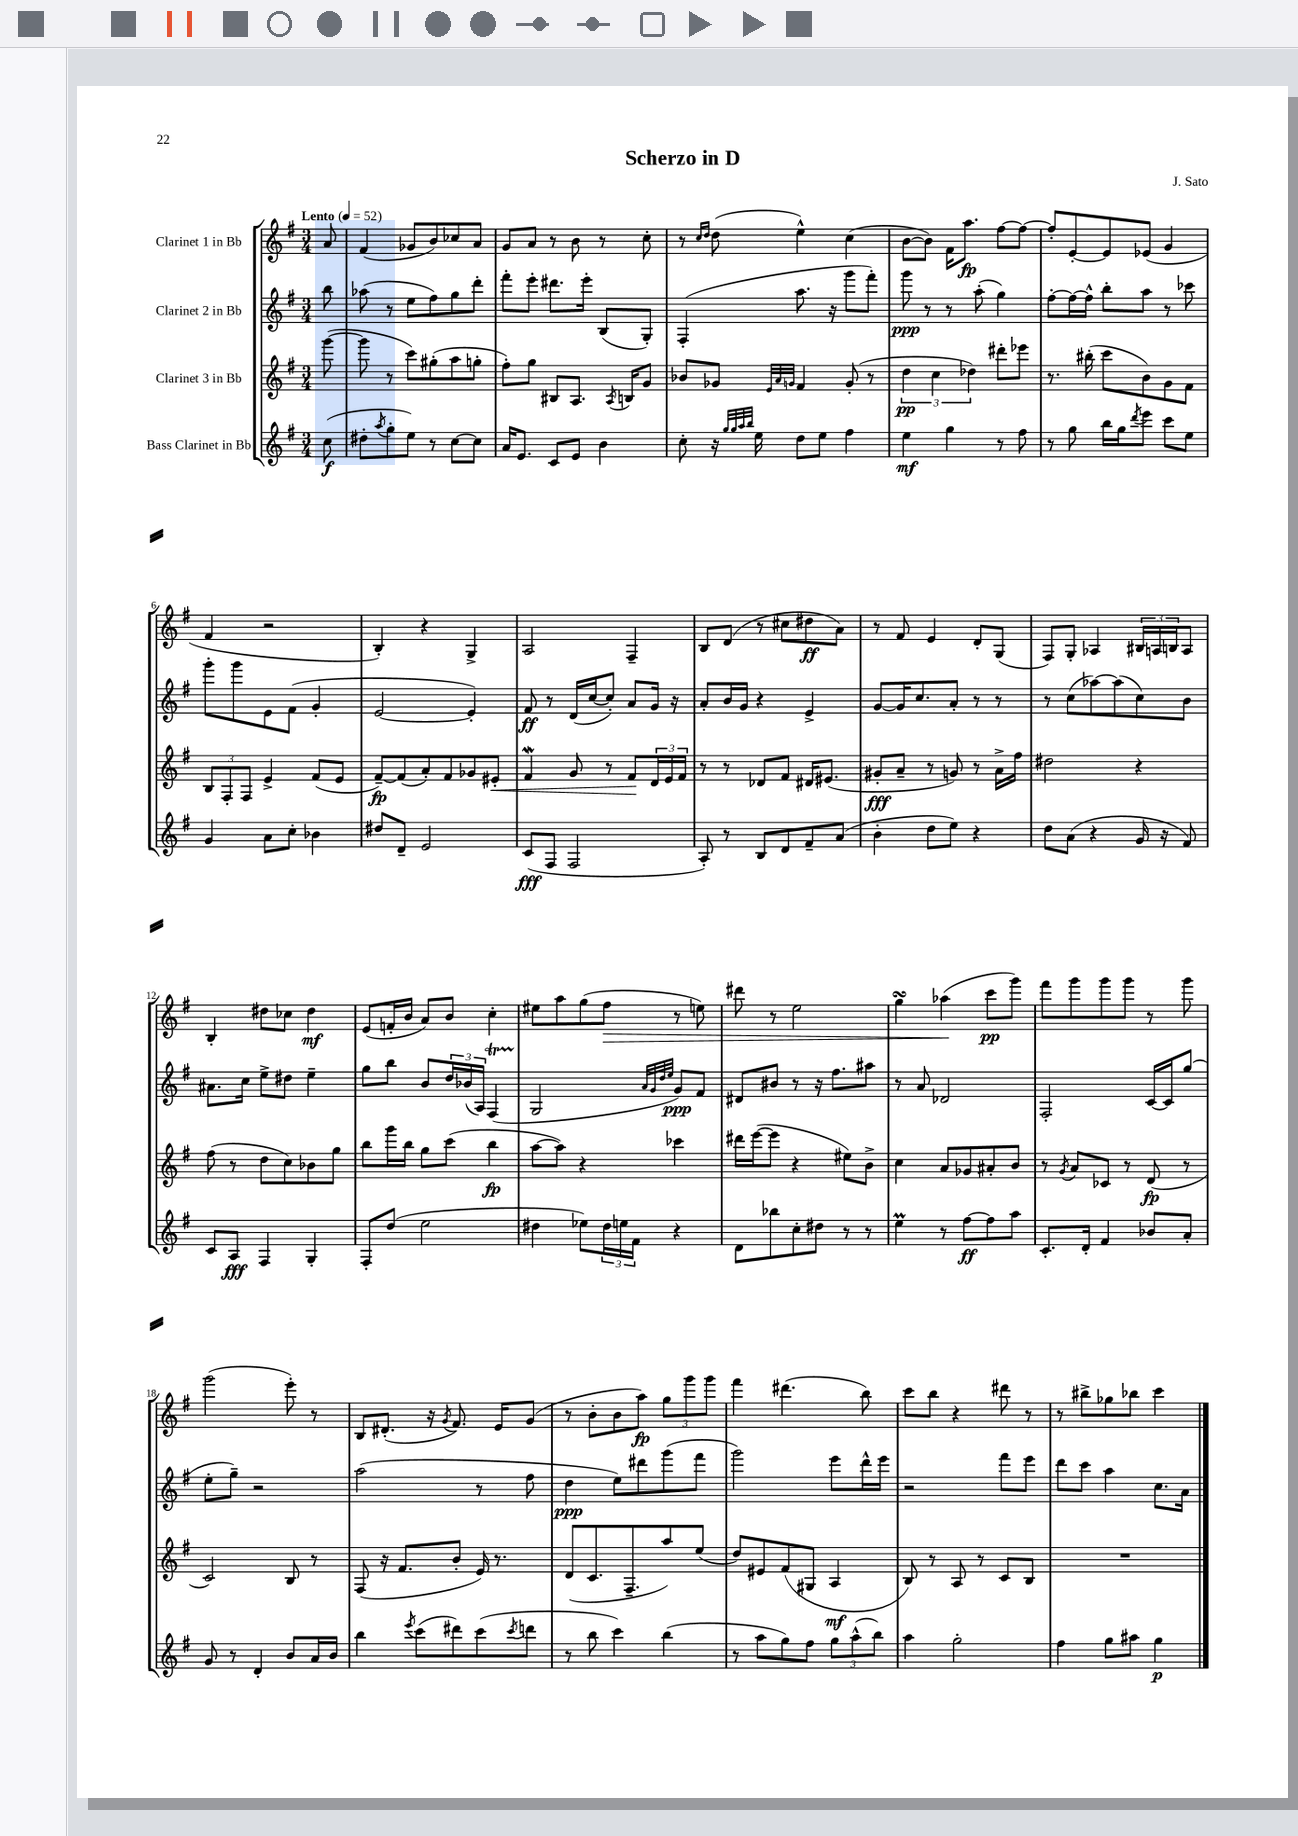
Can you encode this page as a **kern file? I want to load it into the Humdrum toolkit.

**kern	**kern	**kern	**kern
*staff4	*staff3	*staff2	*staff1
*clefG2	*clefG2	*clefG2	*clefG2
*k[f#]	*k[f#]	*k[f#]	*k[f#]
*M3/4	*M3/4	*M3/4	*M3/4
*MM52	*MM52	*MM52	*MM52
(8cc	([8ggg	8bb	8a
=	=	=	=
8dd#'	8ggg]	(8aa-	(4f#
8qaa	.	.	.
8gg'	8r	8r	.
8ee)	8ccc)	8ee	8g-
8r	(8gg#'	8ff#)	8b)
[8cc	8aa	8gg	8cc-
8cc]	8gg'	8ddd'	8a
=	=	=	=
16a	8ff#')	8fff#'	8g
8.e	.	.	.
.	8gg	8eee'	8a
8c	8B#	8.ddd#	8r
8e	8.A	.	8b
.	.	16eee'	.
4b	.	(8B	8r
.	8qA	.	.
.	16B	.	.
.	8g	8G')	8cc'
=	=	=	=
8cc'	8b-	(4F#'	8r
.	.	.	16qqcc
.	.	.	16qqdd
16r	8g-	.	(8dd
32qqgg	.	.	.
32qqgg	.	.	.
32qqaa	.	.	.
32qqbb	.	.	.
16ee	.	.	.
.	32qqe	.	.
.	32qqa	.	.
.	32qqg	.	.
8dd	4f#	8.aa	4ee^^)
8ee	.	.	.
.	.	16r	.
4ff#	(8g'	8ggg	(4cc
.	8r	8fff#')	.
=	=	=	=
4ee	6dd	8ggg	[8b
.	.	8r	8b])
.	6cc	.	.
4gg	.	8r	16f#
.	.	.	8.aa
.	6dd-)	.	.
.	.	(8aa'	.
8r	8ddd#'	4gg)	[8ff#
8ff#	8eee-	.	8ff#_
=	=	=	=
8r	8.r	[8ff#'	8ff#']
8gg	.	16ff#_	[8e'
.	(16bb#'	16ff#^^]	.
16bb	8ccc	8bb'	8e]
16gg	.	.	.
8qddd	.	.	.
8eee	8b)	8aa	(8e-
8ccc	8g	8r	4g
8ee	8f#	8ccc-	.
=	=	=	=
4g	12B	8ggg'	4f#
.	12F#'	.	.
.	.	8ggg	.
.	12F#	.	.
8a	4e^	8e	2r
8cc'	.	(8f#	.
4b-	(8f#	4g'	.
.	8e	.	.
=	=	=	=
8dd#	[8f#~)	[2e	4B')
8d~	(8f#]	.	.
2e	8a')	.	4r
.	8f#	.	.
.	8g-	4e'])	4G^
.	8e#'	.	.
=	=	=	=
(8c	4f#	8f#	2A
8F#	.	8r	.
2F#	8g	(16d	.
.	.	[16cc	.
.	8r	8cc'])	.
.	8f#	8a	4F#~
.	24d	16g	.
.	24e	.	.
.	.	16r	.
.	24f#	.	.
=	=	=	=
8A')	8r	8a'	8B
8r	8r	16b	(8d
.	.	16g	.
8B	8d-	4r	8r
8d	8f#	.	8cc#
8f#~	16d#	4e^	8dd#
.	(8.e#	.	.
(8a	.	.	8a)
=	=	=	=
4b'	8g#'	[8g	8r
.	8a~	16g]	8f#
.	.	8.cc	.
8dd	8r	.	4e
8ee)	8g)	8a'	.
4r	8r	8r	8d'
.	16a^	8r	(8G
.	16ff#	.	.
=	=	=	=
8dd	2dd#	8r	8F#)
(8a	.	(8cc	8G'
4r	.	[8aa-)	4A-
.	.	(8aa-]	.
16g	4r	8cc)	24B#
.	.	.	24A
16r	.	.	.
.	.	.	24B
8f#)	.	8b	8A
=	=	=	=
8c	(8ff#	8.a#	4B'
8A	8r	.	.
.	.	16cc	.
4F#	8dd	8ee^	8dd#
.	8cc)	8dd#	8cc-
4G'	8b-	4ee~	4dd#
.	8gg	.	.
=	=	=	=
8F#'	8bb	8gg	(8e
(8dd	16ggg	8bb	16f'
.	16bb	.	16b
2ee	8gg	8b	8a)
.	(8ccc	24dd	8b
.	.	(24b-	.
.	.	24A)	.
.	4bb	(4F#	4cc'
=	=	=	=
4dd#	[8aa	2G	8ee#
.	8aa])	.	8aa
8ee-)	4r	.	(8gg
24dd#	.	.	8ff#
24ee	.	.	.
24f#	.	.	.
.	.	32qqa	.
.	.	32qqg	.
.	.	32qqdd	.
.	.	32qqee	.
4r	4ccc-	8g)	8r
.	.	8f#	8ee)
=	=	=	=
8d	16ddd#	8d#	8ddd#
.	([16eee	.	.
8bb-	8eee]	8b#	8r
8cc'	4r	8r	2ee
8dd#	.	16r	.
.	.	8.ff#	.
8r	8ee#)	.	.
8r	8b^	8aa#	.
=	=	=	=
4ee	4cc	8r	4gg
.	.	8a	.
8r	8a	2d-	(4aa-
[8ff#	8g-	.	.
8ff#]	8a#'	.	8ccc
8aa	8b	.	8ggg)
=	=	=	=
8.c'	8r	2F#'	8fff#
.	8qg	.	.
.	8a	.	8ggg
16d'	.	.	.
4f#	8c-	.	8ggg
.	8r	.	8ggg
8b-	(8d	[16c	8r
.	.	16c]	.
8a'	8r	(8gg	8ggg
=	=	=	=
8g	2c)	8ee'	(2ggg
8r	.	8gg~)	.
4d'	.	2r	.
8b	8B	.	8eee')
16a	8r	.	8r
16b	.	.	.
=	=	=	=
4bb	(8F#	(2aa	8B
.	16r	.	(8.d#'
.	8.f#	.	.
8qeee	.	.	.
(8ccc	.	.	.
.	.	.	16r
.	.	.	8qg
8ddd#)	8b'	.	8.f#)
(8ccc	16e)	8r	.
.	8.r	.	16e
8qccc	.	.	.
8ddd	.	8ff#	(8g
=	=	=	=
8r	(8d	4dd	8r
8bb	8.c	.	8b'
4ccc)	.	8ee)	8b
.	8.F#~	.	.
.	.	8ddd#	8aa)
(4bb	8aa)	(8ggg	12gg
.	.	.	12ggg
.	(8ee	8fff#	.
.	.	.	12ggg
=	=	=	=
8r	8dd)	2ggg)	4fff#
8aa	8e#	.	.
8gg)	(8f#	.	(4.ddd#
8ff#	8G#	.	.
12gg	4A	8eee	.
(12aa^^	.	.	.
.	.	16ddd^^	8bb)
12bb)	.	.	.
.	.	16eee	.
=	=	=	=
4aa	8B)	2r	8ccc
.	8r	.	8bb
2gg'	8A	.	4r
.	8r	.	.
.	8c	8fff#	8ddd#
.	8B	8eee	8r
=	=	=	=
4ff#	2.r	8ddd	8r
.	.	8ccc	8bb#^
8gg	.	4aa	8gg-
8aa#	.	.	8bb-
4gg	.	8.cc	4ccc
.	.	16a	.
==	==	==	==
*-	*-	*-	*-
